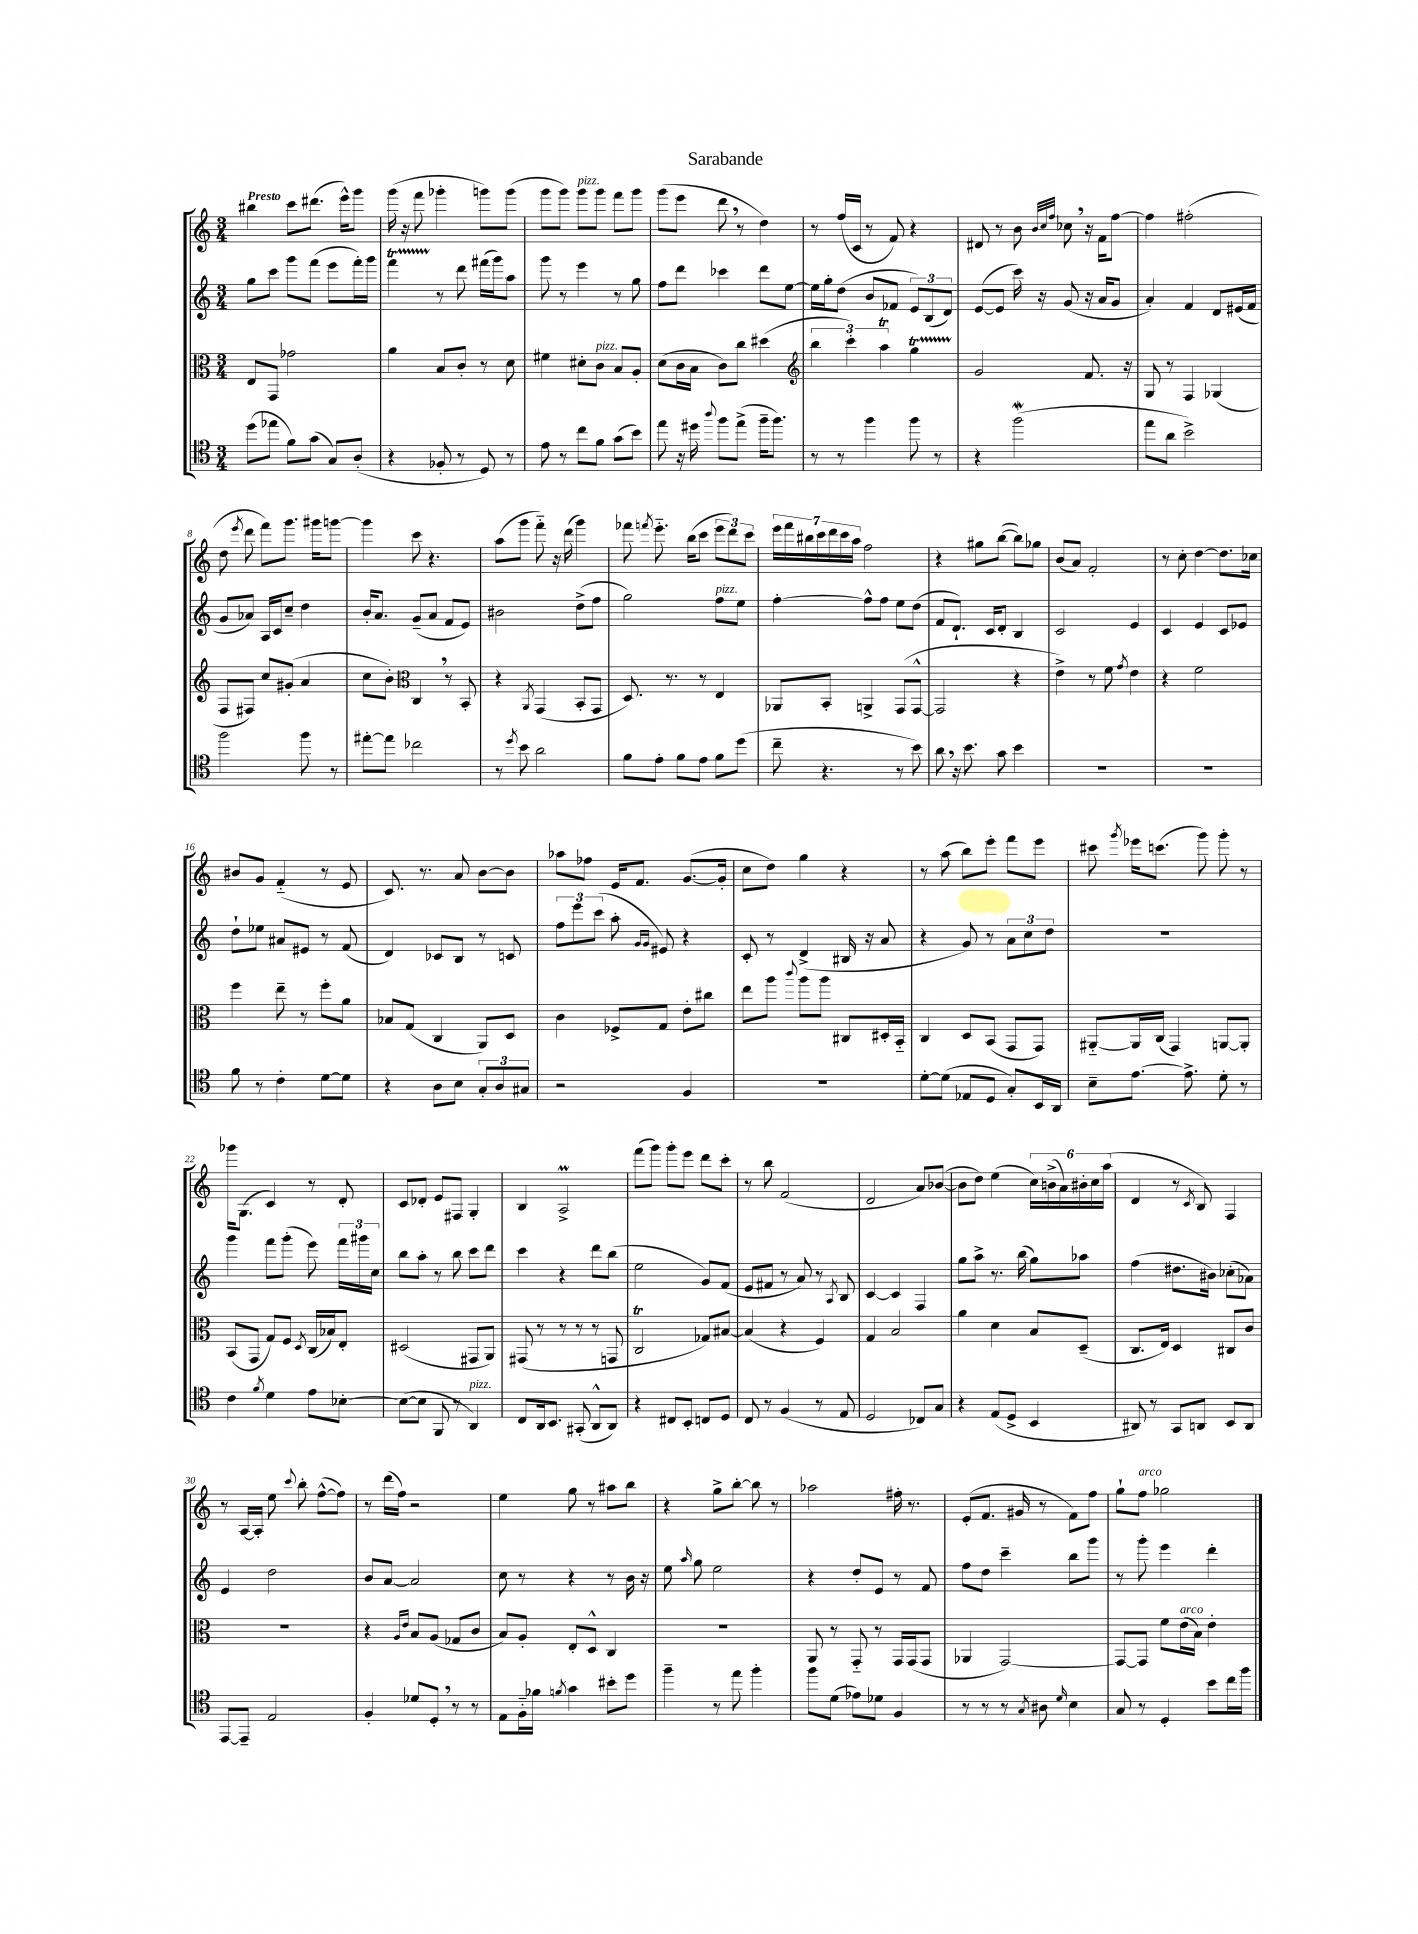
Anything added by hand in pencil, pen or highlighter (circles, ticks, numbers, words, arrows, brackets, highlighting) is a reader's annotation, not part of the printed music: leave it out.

**kern	**kern	**kern	**kern
*staff4	*staff3	*staff2	*staff1
*clefC4	*clefC3	*clefG2	*clefG2
*k[]	*k[]	*k[]	*k[]
*M3/4	*M3/4	*M3/4	*M3/4
(8dd	8E	8gg	4bb#
8ee-	8GG	8ccc	.
8f)	2g-	8ggg	8ccc
(8g	.	(8fff	(8.ddd#
8G)	.	8eee	.
.	.	.	16eee^^)
(8A'	.	16fff')	8ggg
.	.	16ggg	.
=	=	=	=
4r	4a	4fff	(16ggg
.	.	.	16r
.	.	.	8fff
8F-'	8B	8r	4ggg-'
8r	8c'	8ddd	.
8D)	8r	(16fff#	8ggg)
.	.	16ggg)	.
8r	8d	8aa	(8ggg
=	=	=	=
8e	4f#	8ggg	8ggg
8r	.	8r	8ggg)
8cc	8d#'	4eee	8ggg
8f	8c	.	8ggg
(8g	8B	8r	8fff
8b)	8A'	8gg	8ggg
=	=	=	=
8ee	(8d	8ff	(8ggg
16r	16c	8ddd	8eee
16dd#	16B	.	.
8qqaa	.	.	.
8ff	8c)	4ccc-	8ddd
(8ee^	8cc	.	8r
16ff~	(4dd#	8ddd	4dd)
8.ff)	.	.	.
.	.	[8ee	.
=	=	=	=
*	*clefG2	*	*
8r	6bb	16ee]	8r
.	.	16gg'	.
8r	.	(8dd	(16ff
.	6ccc')	.	.
.	.	.	16c
4ff	.	8b	8r
.	6aa	.	.
.	.	8f-	8f)
8ff	4gg	12e)	4r
.	.	(12B	.
8r	.	.	.
.	.	12d)	.
=	=	=	=
4r	2g	([8e	8d#
.	.	8e]	8r
(2ff	.	16ccc)	8b
.	.	16r	.
.	.	.	32qqb
.	.	.	32qqcc
.	.	.	32qqff
.	.	(8g	8cc-
.	8.f	16r	16r
.	.	16a	16f
.	.	8g	[8ff
.	16r	.	.
=	=	=	=
8ee	8G	4a')	4ff]
8a	8r	.	.
2b^)	4F	4f	(2ff#'
.	(4G-	8d	.
.	.	(16e#	.
.	.	16f	.
=	=	=	=
2ff	8F	8g	8dd
.	.	.	8qeee
.	8F#)	8a-)	8ddd
.	8cc	16A	8fff)
.	.	16c	.
.	(8g#'	8cc~	8.ggg
8ff	4a	4dd	.
.	.	.	16ggg#
8r	.	.	[8ggg
=	=	=	=
[8ee#'	8cc	16b'	4ggg]
.	.	8.a	.
8ee#]	8b')	.	.
*	*clefC3	*	*
2cc-	4C	(8g~	8ccc
.	.	8a	4.r
.	8r	8f	.
.	8BB'	8e)	.
=	=	=	=
8r	4r	2b#	(8aa
8qdd	.	.	.
8b	.	.	8ggg
.	8qAA	.	.
2a	(4GG	.	8fff'~)
.	.	.	16r
.	.	.	(16ddd
.	8BB'	(8dd^	4ggg)
.	8GG	8ff	.
=	=	=	=
8f	8.D)	2gg)	8fff-
.	.	.	8qfff
8e'	.	.	8.eee'~
.	8.r	.	.
8f	.	.	.
.	.	.	(16bb
8e	8r	.	8ccc
8f	4E	8ff	12eee
.	.	.	12ddd)
(8dd	.	8ee	.
.	.	.	12ccc
=	=	=	=
8cc~	8AA-	[4ff'	28eee
.	.	.	28fff
.	.	.	28bb#
.	.	.	28ccc
4.r	8BB'	.	.
.	.	.	28ddd
.	.	.	28ccc
.	.	.	28aa
.	4AA^	8ff^^]	2ff
.	.	8ff	.
8r	(8GG	8ee	.
8b)	[8GG^^	(8dd	.
=	=	=	=
8a	2GG]	8f	4r
16r	.	8.d`)	.
8.b	.	.	.
.	.	.	8gg#
.	.	16c	.
8g	.	8d'	([8bb
4b	4r	4B	8bb])
.	.	.	8gg-
=	=	=	=
2.r	4e^)	2c	(8b
.	.	.	8a)
.	8r	.	2f'
.	8f	.	.
.	8qg	.	.
.	4e	4e	.
=	=	=	=
2.r	4r	4c	8r
.	.	.	8cc'
.	2f	4e	[4dd
.	.	8c	8.dd]
.	.	8e-	.
.	.	.	16cc-
=	=	=	=
8f	4ff	8dd`	8b#
8r	.	8ee-	8g
4c'	8ee~	8a#	(4f'~
.	8r	8e#	.
[8d	8ff'	8r	8r
8d]	8a	(8f	8e
=	=	=	=
4r	8B-	4d)	8.c)
.	(8G	.	.
.	.	.	8.r
8A	4C	8c-	.
8B	.	8B	8a
12G'	8AA)	8r	[8b
12A	.	.	.
.	8D	8c	8b]
12G#	.	.	.
=	=	=	=
2r	4c	12ff	8aa-
.	.	12eee	.
.	.	.	8ff-
.	.	(12ccc	.
.	8F-^	8aa'	16e
.	.	.	8.f
.	.	16qqg	.
.	.	16qqg	.
.	8G	8e#)	.
4F	8e'	4r	([8.g
.	8cc#	.	.
.	.	.	16g']
=	=	=	=
2.r	8ee	8c'	8cc
.	8aa	8r	8dd)
.	8qqccc	.	.
.	8aa	(4d^	4gg
.	8aa	.	.
.	8C#	16B#	4r
.	.	16r	.
.	16D#'	8a	.
.	16BB'~	.	.
=	=	=	=
[8d'	4C	4r	8r
(8d]	.	.	(8aa
8E-	8D	8g)	8bb)
8D	(8BB	8r	8eee'
8G')	8GG	12a	8fff
.	.	12cc	.
16BB	8GG)	.	8eee
.	.	12dd	.
16AA	.	.	.
=	=	=	=
8B~	[8AA#'~	2.r	8ccc#
.	.	.	8qggg
[8.e	16AA#]	.	16eee-
.	(16C	.	(8.ccc
.	4GG)	.	.
8.e^]	.	.	.
.	.	.	8ggg)
8d'	[8AA	.	8ggg'
8r	8AA']	.	8r
=	=	=	=
4c	(8BB	4ggg	16ggg-
.	.	.	(8.G
.	8GG	.	.
8qf	.	.	.
4d	8G)	8fff	4c)
.	8F	(8ggg'	.
.	8qD	.	.
8e	(16C	8eee)	8r
.	16B-)	.	.
[8B-'	8E'	24fff	8d'
.	.	24ggg#	.
.	.	24cc	.
=	=	=	=
(8B-_	(2D#	8bb	8c
8B-]	.	8aa'	8d-'
8FF	.	8r	8e
8r	.	8bb	8F#
4AA)	8GG#	8ccc	4G'
.	8AA)	8ddd	.
=	=	=	=
8C	(8GG#	4ccc	4B
16AA	8r	.	.
8.BB	.	.	.
.	8r	4r	2A^
(8GG#'	8r	.	.
8AA^^	8r	8ddd	.
8AA)	8GG	(8bb	.
=	=	=	=
4r	2C	2ee	(8fff
.	.	.	8ggg)
8C#	.	.	8ggg'
8BB'	.	.	8eee
8C	8G-)	8g)	8ddd
8D	[8B#	(8f	8ccc'
=	=	=	=
8C	(4B#]	8e	8r
8r	.	8f#	8bb
(4F	4r	8r	(2f
.	.	8a)	.
8r	4F)	8r	.
.	.	8qA	.
8E	.	8B	.
=	=	=	=
2D	4G	[4c	2d
.	2B	4c]	.
8C-)	.	4F	8a)
8G	.	.	([8b-
=	=	=	=
4r	4a	8gg	8b-]
.	.	8aa^	8dd)
(8E	4d	8.r	(4ee
8D^	.	.	.
.	.	(16bb	.
4BB	8B	8gg)	24cc)
.	.	.	(24b^
.	.	.	24a)
.	(8D~	8aa-	24b#'
.	.	.	24cc
.	.	.	(24aa
=	=	=	=
8AA#)	8.C	(4ff	4d
8r	.	.	.
.	16E)	.	.
8GG	4D	8.dd#	8r
.	.	.	8qc
8AA	.	.	8B)
.	.	16b#)	.
8BB	8C#	(8cc-'	4F
8AA	8c	8a-)	.
=	=	=	=
[8EE	2.r	4e	8r
8EE~]	.	.	[16A
.	.	.	16A']
2E	.	2dd	8ee
.	.	.	8qqccc
.	.	.	8bb'
.	.	.	([8ff^^
.	.	.	8ff])
=	=	=	=
4F'	4r	8b	8r
.	.	[8a	(16ddd
.	.	.	16ff)
.	16qqA	.	.
.	16qqe	.	.
8d-	8B	2a]	2r
8D'	(8A	.	.
8r	8G-	.	.
8r	8c	.	.
=	=	=	=
8E	8B)	8cc	4ee
16F'~	8A'	8r	.
16f-	.	.	.
8qf	.	.	.
4g	8E'	4r	8gg
.	8D^^	.	8r
8b#'	4C	8r	8aa#
8dd	.	16b	8bb
.	.	16r	.
=	=	=	=
4ff~	2.r	8ee	4r
.	.	16qqaa	.
.	.	8gg	.
8r	.	2ee	8gg^
8ee	.	.	[8bb'
4ff'	.	.	8bb]
.	.	.	8r
=	=	=	=
8ff	8AA	4r	2aa-
(8d	8r	.	.
8e-)	8GG'~	8dd'	.
8d-	8r	8e	.
4F	16GG	8r	16ff#'
.	(16GG	.	8.r
.	8GG	8f	.
=	=	=	=
8r	4AA-	8ff	(8e'
8r	.	8dd	8.f
8r	[2GG)	4ccc~	.
.	.	.	16g#
8qG	.	.	.
8A#	.	.	8r
16qqd	.	.	.
4B	.	8bb	8f)
.	.	8ggg	8ff
=	=	=	=
8G	8GG_	8r	8gg`
8r	8GG]	8ggg'	8ff
4D'	8f	4eee	2gg-
.	(16e	.	.
.	16B)	.	.
8b	4e'	4ddd'	.
16cc	.	.	.
16ff	.	.	.
==	==	==	==
*-	*-	*-	*-
